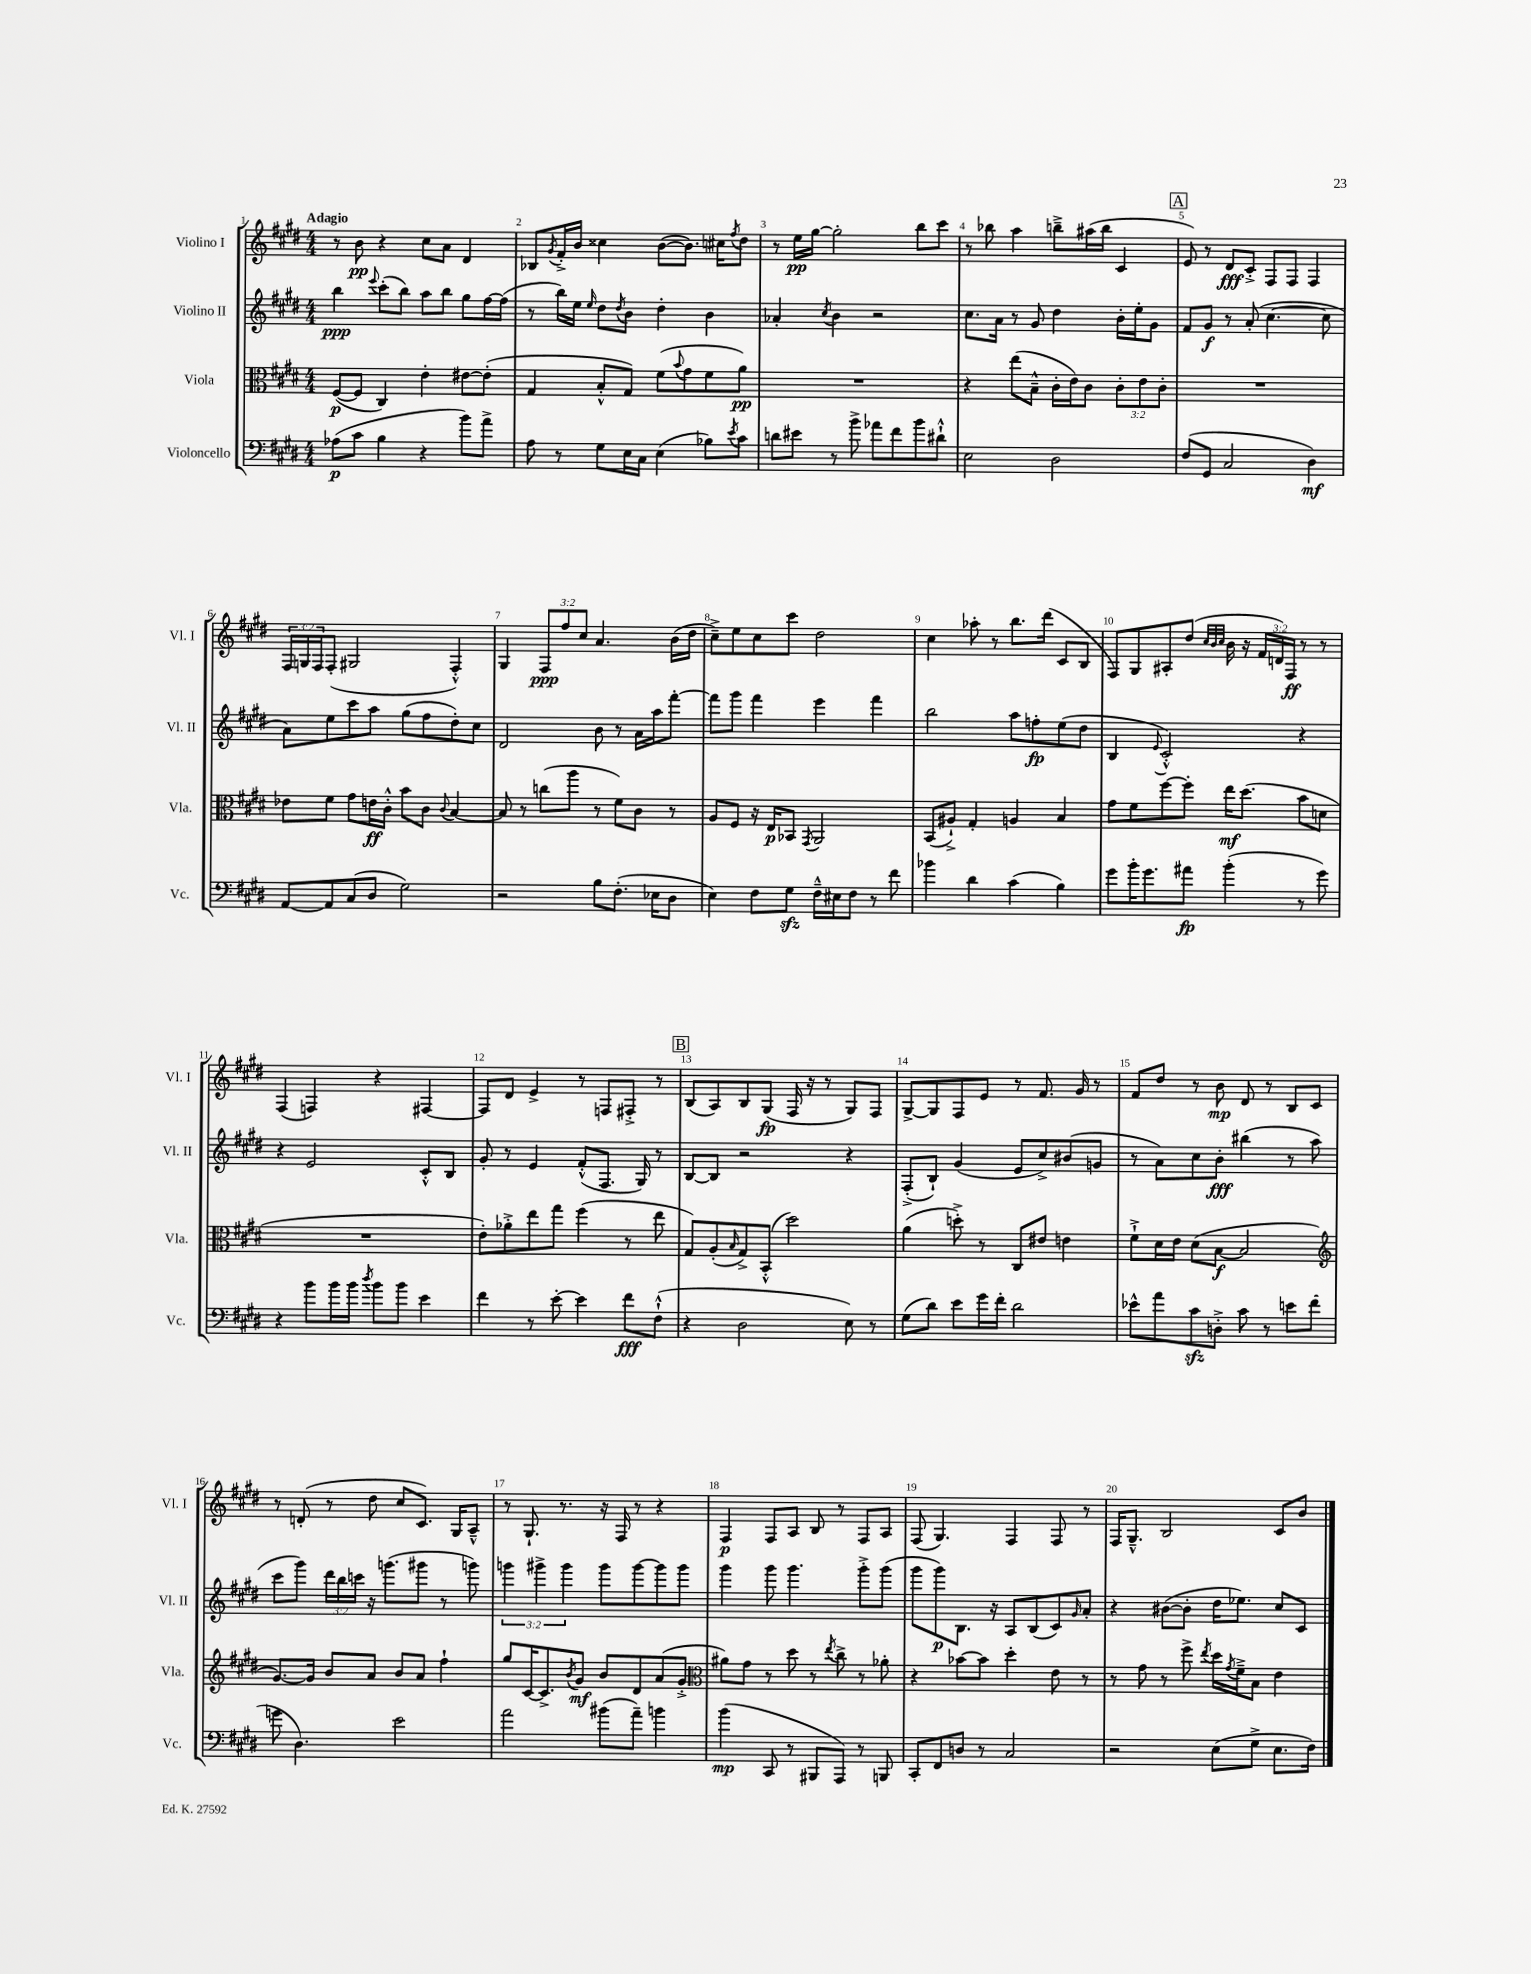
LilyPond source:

<<
\new StaffGroup <<
\new Staff = "s0" \with { instrumentName = "Violino I" shortInstrumentName = "Vl. I" } {
    \clef treble \key e \major \numericTimeSignature \time 4/4 \override Staff.TupletNumber.text = #tuplet-number::calc-fraction-text \tempo "Adagio"
    r8 b'8\pp r4 cis''8 a'8 dis'4 |
    bes8 \acciaccatura { gis'8 } fis'16-.-> b'16 cisis''4 b'8~( b'8.) cis''16 \acciaccatura { fis''8 } dis''8 |
    r8 e''16\pp gis''16~ gis''2-. b''8 cis'''8 |
    r8 bes''8 a''4 b''8---> ais''16( b''16 cis'4 |
    \mark \markup { \box "A" } e'8) r8 dis'8\fff cis'8-.-> fis8 fis8 fis4 |
    \tuplet 3/2 { fis16 g16 fis16 } fis8-.( gis2 fis4-.-^) |
    gis4 \tuplet 3/2 { fis8\ppp fis''8 cis''8 } a'4. b'16( dis''16 |
    cis''8--->) e''8 cis''8 cis'''8 dis''2 |
    cis''4 aes''8-. r8 b''8. dis'''16( cis'8 b8 |
    fis8) gis8 ais8-. dis''8( \grace { cis''32 b'32 cis''32 } b'16 r16 \tuplet 3/2 { fis'16 d'16) fis16\ff } r8 r8 |
    fis4( f4) r4 fis4~ |
    fis8 dis'8 e'4-> r8 f8 fis8-.-> r8 |
    \mark \markup { \box "B" } b8( a8) b8 gis8\fp( fis16 r16 r8 gis8) fis8 |
    gis8~-> gis8 fis8 e'8 r8 fis'8. gis'16 r8 |
    fis'8 dis''8 r8 b'8\mp dis'8 r8 b8 cis'8 |
    r8 d'8-.( r8 dis''8 cis''8 cis'8.) gis16 a8---^ |
    r8 gis8.-! r8. r16 fis16 r8 r4 |
    fis4\p fis8 a8 b8 r8 fis8 a8 |
    fis8( gis4.) fis4 fis8 r8 |
    fis16 gis8.---^ b2 cis'8 b'8 \bar "|." |
}
\new Staff = "s1" \with { instrumentName = "Violino II" shortInstrumentName = "Vl. II" } {
    \clef treble \key e \major \numericTimeSignature \time 4/4 \override Staff.TupletNumber.text = #tuplet-number::calc-fraction-text
    b''4\ppp \appoggiatura { e'''8 } cis'''8-.( b''8) a''8 b''8 gis''8 fis''16~ fis''16( |
    r8 b''16) e''16 \grace { e''16 } dis''8 \acciaccatura { dis''8 } b'8 dis''4-. b'4 |
    aes'4-. \acciaccatura { cis''8 } b'4 r2 |
    cis''8. a'16 r8 gis'8 dis''4 b'16-. e''16-. gis'8 |
    \mark \markup { \box "A" } fis'8 gis'8\f r8 a'8-.( cis''4.~ cis''8 |
    a'8) e''8 cis'''8 a''8 gis''8( fis''8 dis''8-.) cis''8 |
    dis'2 b'8 r8 a'16 a''16 fis'''8~-. |
    fis'''8 gis'''8 fis'''4 e'''4 fis'''4 |
    b''2 a''8 f''8-.\fp e''8( dis''8 |
    b4 \appoggiatura { e'8 } cis'2-.-^) r4 |
    r4 e'2 cis'8-.-^ b8 |
    gis'8-. r8 e'4 fis'8-.-^( fis8. gis16) r8 |
    \mark \markup { \box "B" } b8~ b8 r2 r4 |
    fis8-.->( b8-!) gis'4( e'8 cis''8->) bis'8( g'8 |
    r8 a'8) cis''8 b'8-.\fff bis''4( r8 a''8 |
    cis'''8 gis'''8) \tuplet 3/2 { dis'''16 b''16 c'''16 } r16 g'''8.( gis'''8 r8 g'''8) |
    \tuplet 3/2 { g'''4 gis'''4-> gis'''4 } gis'''8 gis'''8~ gis'''8 gis'''8 |
    gis'''4 gis'''8 gis'''4. gis'''8-.-> gis'''8( |
    gis'''8 gis'''8\p) b8. r16 a8 b8( cis'8) \grace { gis'16 } a'8-. |
    r4 bis'8~( bis'8-. dis''16 ees''8.) cis''8 cis'8 \bar "|." |
}
\new Staff = "s2" \with { instrumentName = "Viola" shortInstrumentName = "Vla." } {
    \clef alto \key e \major \numericTimeSignature \time 4/4 \override Staff.TupletNumber.text = #tuplet-number::calc-fraction-text
    fis8~\p( fis8 cis4) e'4-. eis'8~ eis'8-.( |
    gis4 b8-.-^ gis8) fis'8( \appoggiatura { b'8 } gis'8 fis'8 a'8\pp) |
    R1 |
    r4 e''8( b8---^ cis'16-. e'16) cis'8 \tuplet 3/2 { cis'8-. e'8 cis'8-. } |
    \mark \markup { \box "A" } R1 |
    ees'8 fis'8 gis'8 e'16\ff cis'16-.-^ b'8 cis'8 \appoggiatura { cis'8 } b4~ |
    b8 r8 c''8( a''8 r8 fis'8) cis'8 r8 |
    a8 fis8 r16 e16\p bes,8 \acciaccatura { gis,8 } a,2 |
    b,8( ais8-!->) gis4-. a4 b4 |
    gis'8 fis'8 fis''8~ fis''8-. e''16\mf dis''8.( b'8 d'8 |
    R1 |
    e'8-.) aes'8-.-> e''8 gis''8 fis''4( r8 e''8 |
    \mark \markup { \box "B" } gis8) a8-.( \grace { b16 } gis8->) b,8-.-^( dis''2) |
    a'4( d''8-.->) r8 cis8 eis'8 e'4 |
    fis'8-!-> dis'16 e'16 dis'8( b8~\f b2 |
    \clef treble gis'8.~) gis'16 b'8 a'8 b'8 a'8 fis''4-! |
    gis''8 cis'16~ cis'8.-> \acciaccatura { b'8 } gis'8\mf b'8 dis'8 a'8( gis'8-.-> |
    \clef alto ais'8) gis'8 r8 dis''8 r8 \acciaccatura { e''8 } cis''8-> r8 aes'8-. |
    r4 bes'8~ bes'8 dis''4-. e'8 r8 |
    r8 gis'8 r8 fis''8-> \acciaccatura { e''8 } dis''16 \acciaccatura { gis'8 } fis'16---> b8 e'4 \bar "|." |
}
\new Staff = "s3" \with { instrumentName = "Violoncello" shortInstrumentName = "Vc." } {
    \clef bass \key e \major \numericTimeSignature \time 4/4
    aes8\p( cis'8 b4 r4 b'8) a'8-> |
    a8 r8 gis8 e16 cis16 e4( bes8) \acciaccatura { e'8 } cis'8 |
    d'8 eis'8 r8 b'8-> aes'8 fis'8 b'8 dis'8-!-^ |
    e2 dis2 |
    \mark \markup { \box "A" } fis8( gis,8 cis2 dis4\mf) |
    a,8~ a,8 cis8( dis8 gis2) |
    r2 b8 fis8.-.( ees16 dis8 |
    e4) fis8 gis8\sfz fis16---^ eis16 fis8 r8 fis'8 |
    bes'4 dis'4 cis'4( b4) |
    gis'8 b'16-. gis'8. ais'8\fp b'4-.( r8 gis'8) |
    r4 b'8 b'16 b'16 \acciaccatura { dis''8 } b'8 b'8 e'4 |
    fis'4 r8 e'8~-. e'4 fis'8\fff fis8-!-^( |
    \mark \markup { \box "B" } r4 dis2 e8) r8 |
    gis8( dis'8) e'8 gis'16 fis'16-. dis'2 |
    ees'8-^ a'8 cis'8\sfz d8-.-> cis'8 r8 e'8 fis'8( |
    g'8 dis4.) e'2 |
    a'2 bis'8( a'8--) b'4 |
    b'4\mp( cis,8 r8 bis,,8 a,,8) r8 b,,8 |
    cis,8-. fis,8 d8 r8 cis2 |
    r2 e8( gis8-> e8. fis16) \bar "|." |
}
>>
>>
\layout { \context { \Score \override BarNumber.break-visibility = ##(#f #t #t) barNumberVisibility = #all-bar-numbers-visible } }
